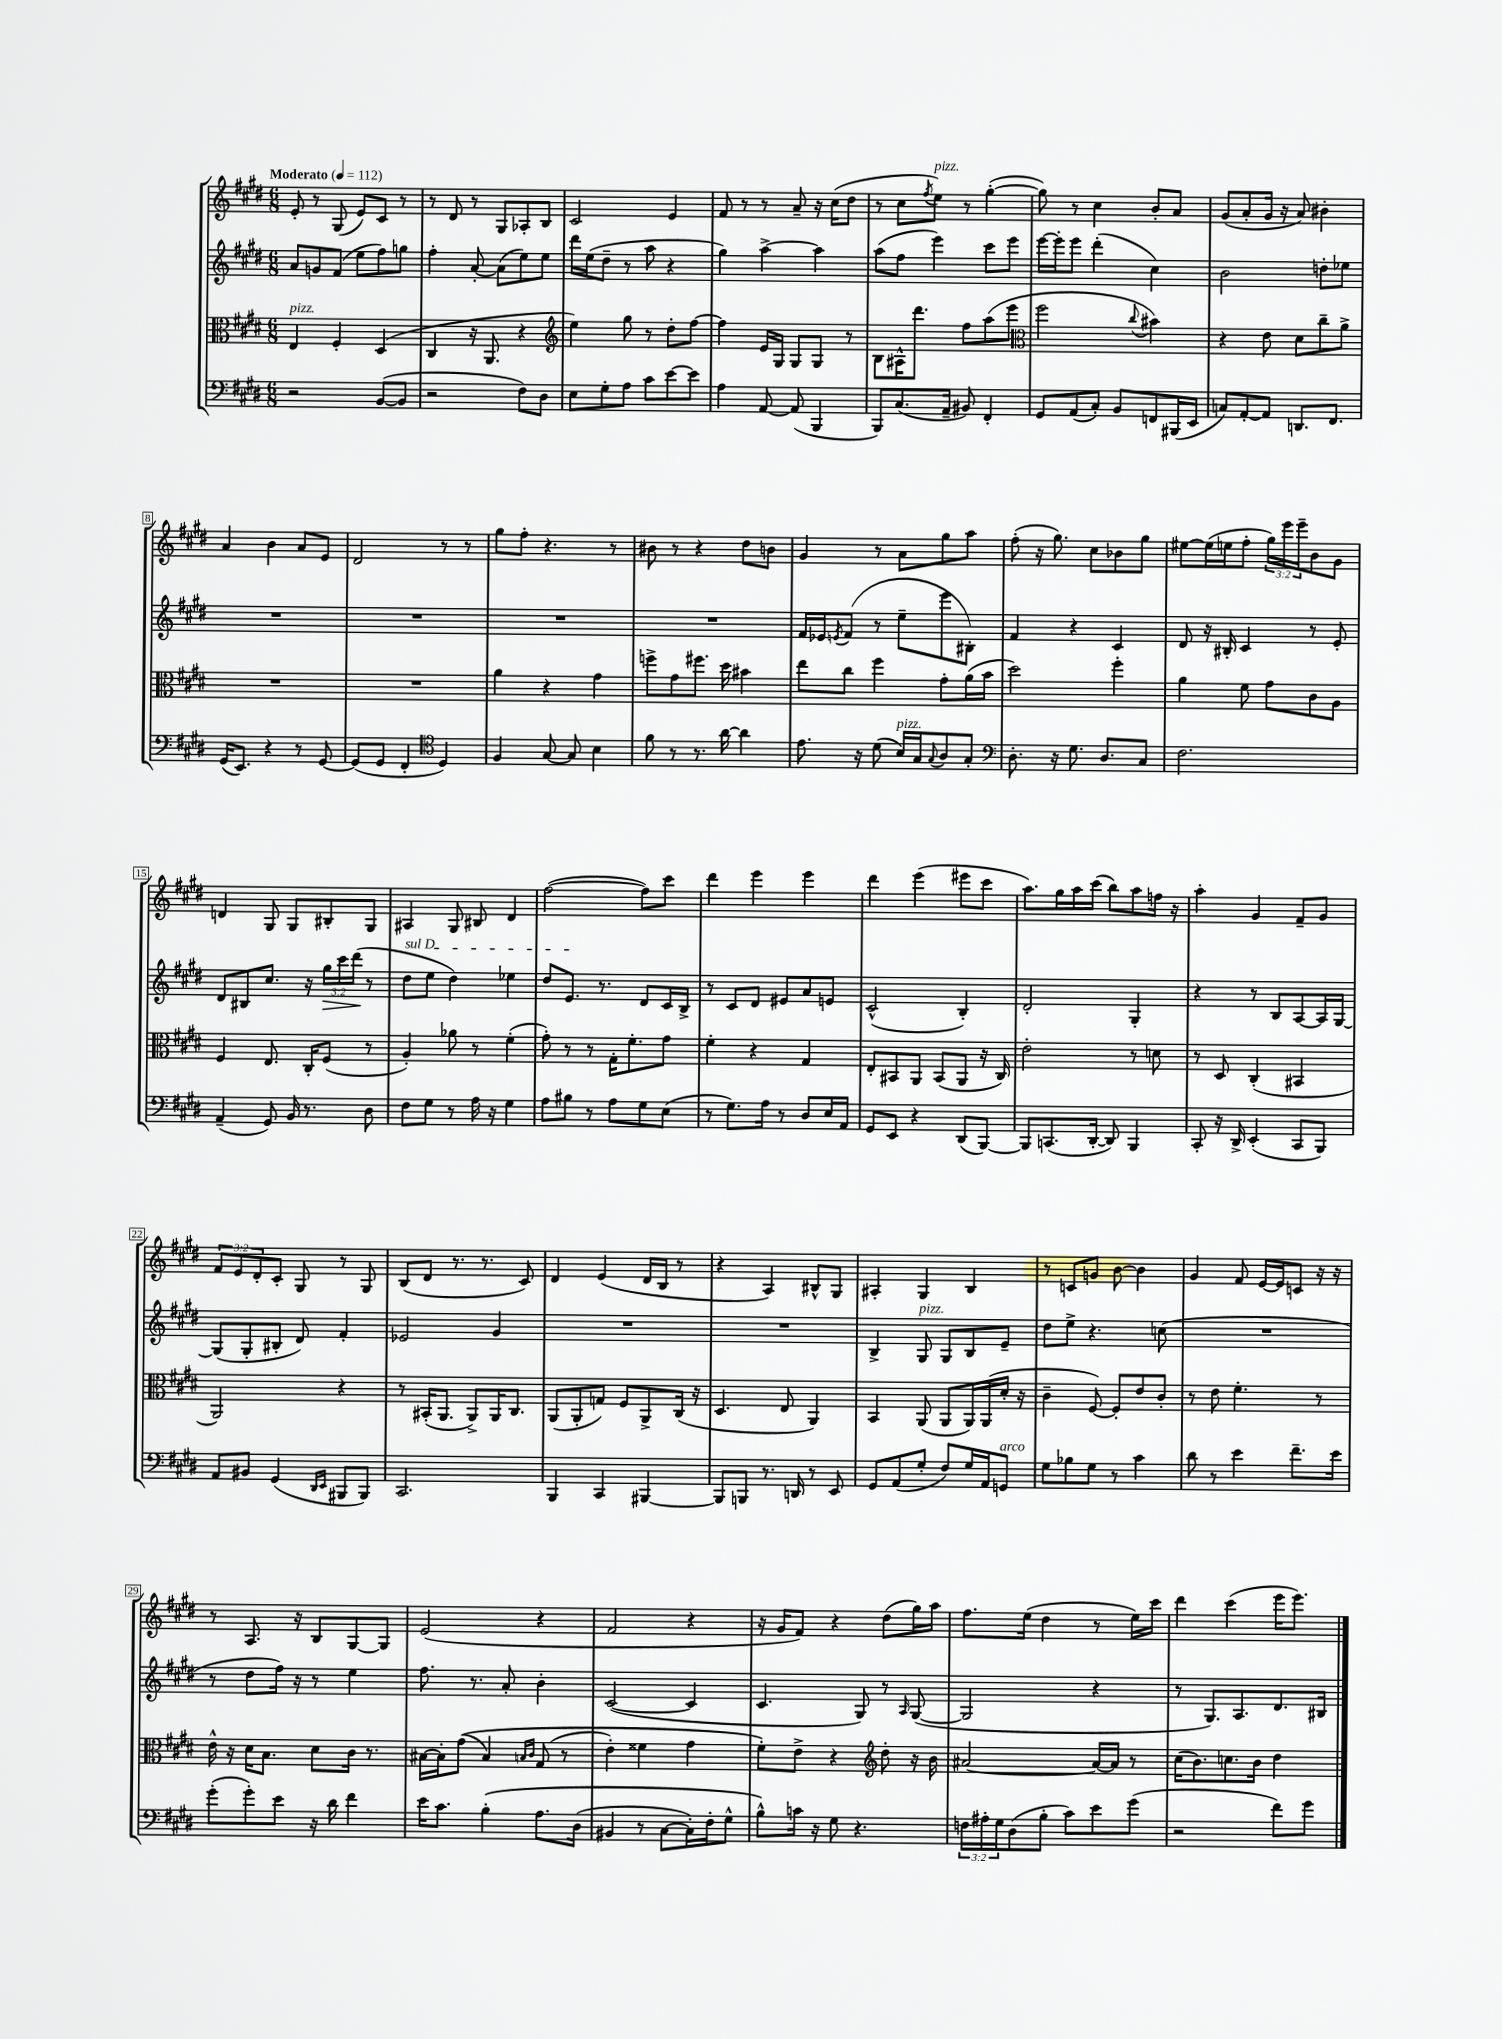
<<
\new StaffGroup <<
\new Staff = "s0" {
    \clef treble \key e \major \numericTimeSignature \time 6/8 \override Staff.TupletNumber.text = #tuplet-number::calc-fraction-text \tempo "Moderato" 4 = 112
    e'8-. r8 gis8( e'8) cis'8 r8 |
    r8 dis'8 r8 gis8 aes8-. b8 |
    cis'2 e'4 |
    fis'8 r8 r8 a'8-- r16 cis''16( dis''8 |
    r8 cis''8 \acciaccatura { fis''8 } e''8^\markup { \italic "pizz." }) r8 gis''4~-.( |
    gis''8) r8 cis''4 b'8-. a'8 |
    gis'8( a'8-. gis'16 r16 a'8) bis'4-. |
    a'4 b'4 a'8 e'8 |
    dis'2 r8 r8 |
    gis''8 fis''8-. r4. r8 |
    bis'8 r8 r4 dis''8 b'8 |
    gis'4 r8 a'8 gis''8 a''8 |
    fis''8-.( r16 gis''8.) cis''8 bes'8 gis''8 |
    eis''8~ eis''16( e''16 fis''8-. \tuplet 3/2 { gis''16) e'''16 e'''16-- } b'8 gis'8 |
    d'4 gis8 gis8 bis8-. gis8 |
    ais4 gis8 bis8 dis'4 |
    fis''2~( fis''8) cis'''8 |
    dis'''4 e'''4 e'''4 |
    dis'''4 e'''4( eis'''8 cis'''8 |
    a''8.) gis''16 a''16 cis'''16( b''8) a''8 f''16 r16 |
    a''4-. gis'4 fis'8-- gis'8 |
    \tuplet 3/2 { fis'8 e'8 dis'8-. } cis'8-. gis8 r8 gis8 |
    b8( dis'8 r8. r8. cis'8) |
    dis'4 e'4( dis'16 b16 r8 |
    r4 a4) bis8-^ gis8 |
    ais4-. gis4 b4 |
    r8 c'8 g'8 b'8~ b'4 |
    gis'4 fis'8 e'16~ e'16 c'8 r16 r16 |
    r8 a8. r16 b8 gis8~ gis8 |
    e'2( r4 |
    fis'2 r4 |
    r16 gis'16 fis'8) r4 dis''8( gis''16) a''16 |
    fis''8. e''16( dis''4 r8 e''16) cis'''16 |
    dis'''4 cis'''4( e'''16 e'''8.) \bar "|." |
}
\new Staff = "s1" {
    \clef treble \key e \major \numericTimeSignature \time 6/8 \override Staff.TupletNumber.text = #tuplet-number::calc-fraction-text
    a'8 g'8 fis'8( e''8 fis''8) g''8 |
    fis''4-. a'8~-. a'8( e''8) e''8 |
    dis'''16 e''16( dis''8-- r8 a''8 r4 |
    gis''4) a''4~-> a''4 |
    a''8( fis''8 e'''4) cis'''8 e'''8 |
    e'''16~ e'''16-. e'''8 dis'''4-.( cis''4) |
    b'2 d''8-. ees''8 |
    R2. |
    R2. |
    R2. |
    R2. |
    fis'16 ees'16 \acciaccatura { e'8 } fis'8( r8 e''8-- e'''8 bis8-.) |
    fis'4 r4 cis'4 |
    dis'8 r16 bis16-. cis'4 r8 e'8-. |
    dis'8 bis8 cis''8. r16 \tuplet 3/2 { gis''16\> cis'''16 dis'''16\!( } r8 |
    \once \override TextSpanner.bound-details.left.text = \markup { \italic "sul D" } dis''8\startTextSpan e''8 dis''4) ees''4 |
    dis''8 e'8.\stopTextSpan r8. dis'8 cis'16 b16-> |
    r8 cis'8 dis'8 eis'8 a'8 e'8 |
    cis'2-^( b4-.) |
    dis'2-. gis4-. |
    r4 r8 b8 a8~ a16 gis16~ |
    gis8( gis8-. bis8-. dis'8) fis'4-. |
    ees'2 gis'4 |
    R2. |
    R2. |
    b4-> gis8^\markup { \italic "pizz." } gis8 b8 e'8-- |
    dis''8 e''8-> r4. c''8( |
    R2. |
    r8 dis''8 fis''16) r16 r8 e''4 |
    fis''8. r8. a'8-. b'4-. |
    cis'2~( cis'4 |
    cis'4. gis8) r8 \grace { a16 } gis8~( |
    gis2 r4 |
    r8 gis8.) a8. dis'8. bis16 \bar "|." |
}
\new Staff = "s2" {
    \clef alto \key e \major \numericTimeSignature \time 6/8
    e4^\markup { \italic "pizz." } fis4-. dis4( |
    cis4 r16 a,8. r4 |
    \clef treble e''4) gis''8 r8 dis''8-. fis''8~ |
    fis''4 e'16 gis16 gis8 gis8 r8 |
    b8 ais16-^ dis'''8. fis''8 a''8( e'''8 |
    \clef alto fis''2 \appoggiatura { cis''8 } bis'4) |
    r4 e'8 dis'8 cis''8-- a'8-> |
    R2. |
    R2. |
    a'4 r4 gis'4 |
    f''8-> gis'8 fis''8. dis''16 bis'4 |
    e''8 cis''8 fis''4 gis'8-. a'16( b'16 |
    dis''2) fis''4-. |
    a'4 fis'8 gis'8 cis'8 a8 |
    fis4 e8. cis16-. fis8( r8 |
    a4-.) aes'8 r8 fis'4-.( |
    gis'8-.) r8 r8 gis16-. fis'8.-. gis'8 |
    fis'4-. r4 gis4 |
    e8-. bis,8 a,8 bis,8( a,8 r16 cis16) |
    e'2-. r8 d'8 |
    r8 dis8 cis4-.( bis,4 |
    a,2) r4 |
    r8 bis,16-.( a,8. a,8->) a,16 cis8. |
    a,8( a,8-. g8) fis8 a,8-> cis16( r16 |
    dis4. e8 a,4) |
    b,4 a,8( a,8 a,16) a,16( dis'16-. r16 |
    cis'4-- fis8~) fis8-. e'8 cis'8-. |
    r8 e'8 fis'4.-. r8 |
    e'16-^ r16 dis'16 b8. dis'8 cis'16 r8. |
    bis16~ bis16-. gis'8(\( bis4) \grace { b16 cis'16 } gis8( r8 |
    e'4-.) fisis'4 gis'4 |
    fis'8-.\) e'8-> r4 \clef treble dis''8-. r16 b'16 |
    ais'2~ ais'16~ ais'16 r8 |
    cis''16( b'8.) c''8. b'16 dis''4 \bar "|." |
}
\new Staff = "s3" {
    \clef bass \key e \major \numericTimeSignature \time 6/8 \override Staff.TupletNumber.text = #tuplet-number::calc-fraction-text
    r2 b,8~( b,8 |
    r2 fis8) dis8 |
    e8 gis8-. a8 cis'8 e'8~ e'8 |
    a4 a,8~ a,8( b,,4 |
    b,,8) cis8.( a,16-- bis,8) fis,4-. |
    gis,8 a,8( cis8-.) b,8 f,8 bis,,16( e,16 |
    c8) a,8~-. a,8 d,8. fis,8. |
    gis,16( e,8.) r4 r8 gis,8~ |
    gis,8( gis,8 fis,4-. \clef tenor dis4) |
    fis4 gis8~ gis8 b4 |
    fis'8 r8 r8. a'16~ a'4 |
    e'8. r16 dis'8( b16^\markup { \italic "pizz." }) gis16 \appoggiatura { gis8 } a8 gis8-. |
    \clef bass dis8.-. r16 gis8. dis8. cis8 |
    fis2. |
    a,4--( gis,8) b,16 r8. dis8 |
    fis8 gis8 r8 a16 r16 gis4 |
    a8 bis8 r8 a8 gis8 e8( |
    r8 gis8.) a16 r8 dis8 e16 a,16 |
    gis,8 e,8 r4 dis,8( b,,8~) |
    b,,8 c,8.( dis,16~-. dis,8) b,,4 |
    cis,8-. r16 dis,16-> e,4-.( cis,8 b,,8) |
    a,8 bis,8 gis,4( \grace { dis,16 e,16 } bis,,8 bis,,8) |
    cis,2. |
    b,,4 cis,4 bis,,4~ |
    bis,,8 b,,8 r8. d,16 r8 e,8 |
    gis,8 a,8( gis8-. fis8) gis16 a,16 g,8^\markup { \italic "arco" } |
    gis8 bes8 gis8 r8 cis'4 |
    dis'8 r8 e'4 fis'8.-- e'16 |
    gis'8-.( gis'8-.) e'8 r16 dis'16 fis'4 |
    e'16 cis'8. b4-.\( a8. dis16( |
    bis,4 r8 cis8~ cis16-.) fis16-. gis8-^ |
    b8-^\) c'16 r16 gis8 r4. |
    \tuplet 3/2 { f16 ais16-. gis16 } dis8( b8-. cis'8) e'8 gis'8( |
    r2 fis'8) gis'8 \bar "|." |
}
>>
>>
\layout { \context { \Score \override BarNumber.stencil = #(make-stencil-boxer 0.1 0.3 ly:text-interface::print) } }
